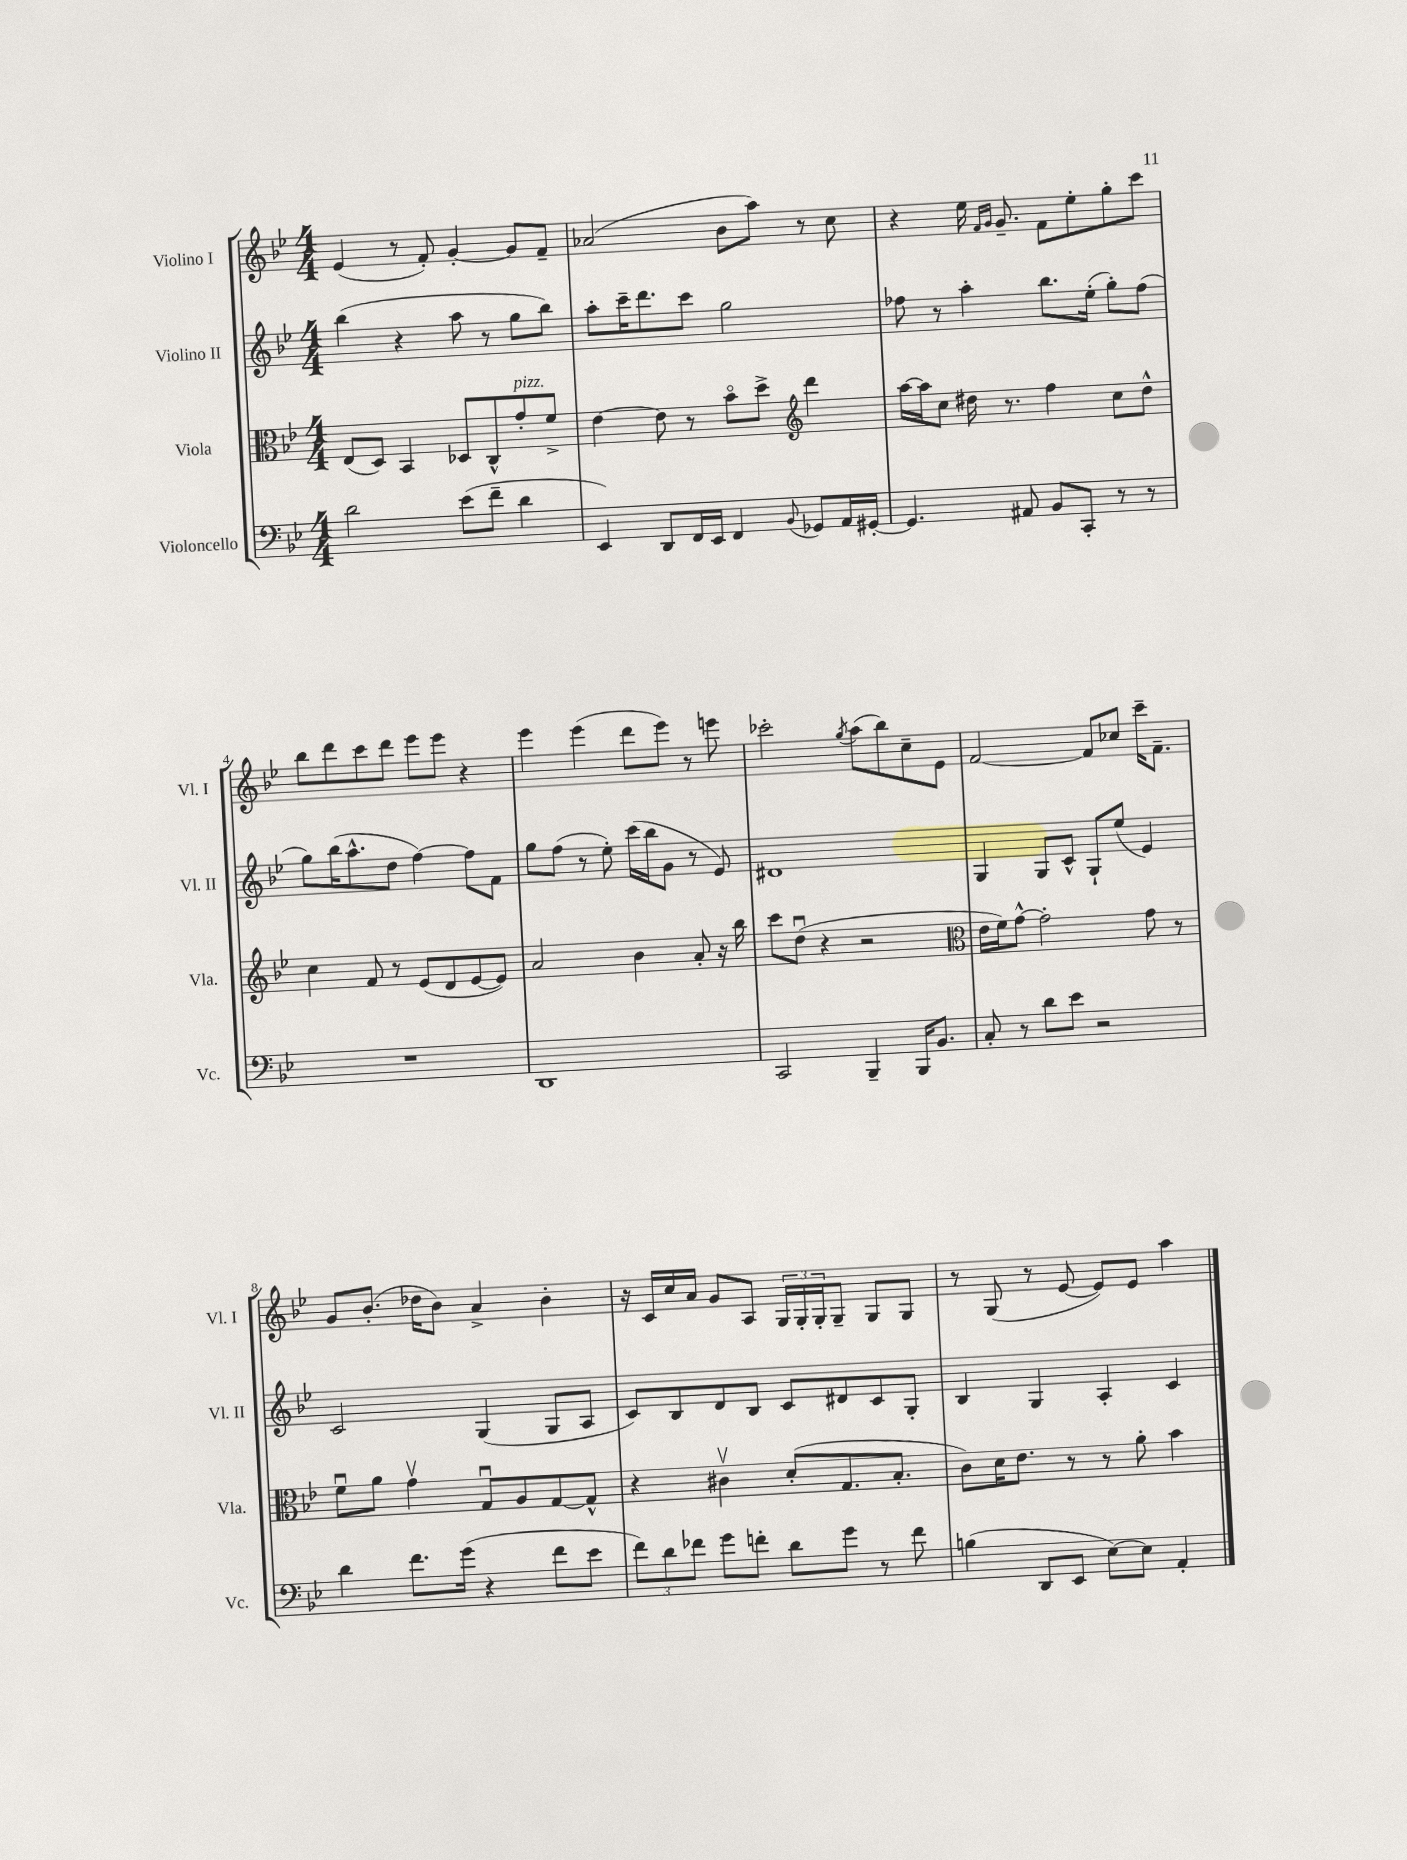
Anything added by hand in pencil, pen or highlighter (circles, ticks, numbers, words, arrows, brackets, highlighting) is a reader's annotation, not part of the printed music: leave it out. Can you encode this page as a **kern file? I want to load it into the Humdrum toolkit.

**kern	**kern	**kern	**kern
*part4	*part3	*part2	*part1
*staff4	*staff3	*staff2	*staff1
*I"Violoncello	*I"Viola	*I"Violino II	*I"Violino I
*I'Vc.	*I'Vla.	*I'Vl. II	*I'Vl. I
*clefF4	*clefC3	*clefG2	*clefG2
*k[b-e-]	*k[b-e-]	*k[b-e-]	*k[b-e-]
*M4/4	*M4/4	*M4/4	*M4/4
=1	=1	=1	=1
2d\	(8E-/L	(4bb-\	(4e-/
.	8D/J)	.	.
.	4BB-/	4r	8r
.	.	.	8f'/)
(8e-\L	8D-X/L	8aa\	[4g'/
8f~\J	8C^^/	8r	.
!	!LO:TX:a:i:t=pizz.	!	!
4d\	8g'/	8gg\L	8g/L]
.	8f^/J	8bb-\J)	8f~/J
=2	=2	=2	=2
4EE-/)	[4e-\	8aa'\L	(2a-X/
.	.	16ccc~\K	.
.	.	8.ddd\	.
8DD/L	8e-\]	.	.
16FF/L	8r	8ccc\J	.
16EE-/JJ	.	.	.
4FF/	8b-\L	2gg\	8b-\L
.	8dd^\J	.	8aa\J)
8qqBB-/	.	.	.
*	*clefG2	*	*
8GG-X/L	4ddd\	.	8r
16AA/L	.	.	8cc\
[16GG#X'/JJ	.	.	.
=3	=3	=3	=3
4.GG#/]	[16aa\LL	8ff-X\	4r
.	16aa\J]	.	.
.	8cc\J	8r	.
.	16dd#X\	4aa'\	16ee-\
.	.	.	16qqf/LL
.	.	.	16qqg/JJ
.	8.r	.	8.g~/
8AA#X/	.	.	.
8BB-/L	4ff\	8.bb-\L	8f\L
8CC'/J	.	.	8ee-'\
.	.	(16ee-'\Jk	.
8r	8cc\L	8gg'\L)	8gg'\
8r	8dd#^^\J	(8ff-\J	8ccc\J
!!LO:LB:g=z
=4	=4	=4	=4
1r	4cc\	8gg\L)	8bb-\L
.	.	(16bb-\K	8ddd\
.	.	8.aa^^\	.
.	8f/	.	8ccc\
.	8r	8dd\J	8ddd\J
.	(8e-/L	[4ff\)	8eee-\L
.	8d/	.	8eee-\J
.	[8e-/	8ff\L]	4r
.	8e-/J])	8f\J	.
=5	=5	=5	=5
1DD	2a/	8gg\L	4eee-\
.	.	(8ff\J	.
.	.	8r	(4eee-\
.	.	8ee-'\)	.
.	4b-\	(16ccc\LL	8ddd\L
.	.	16bb-\J	.
.	.	8g\J	8eee-\J)
.	8a'/	8r	8r
.	16r	8e-/)	8eeen\
.	16bb-\	.	.
=6	=6	=6	=6
2CC/	8ccc\L	1d#X	2ccc-X'\
.	(8ddu\J	.	.
.	4r	.	.
.	.	.	8qgg/
4BBB-~/	2r	.	(8aa\L
.	.	.	8bb-\)
16BBB-/KL	.	.	8cc~\
8.BB-/J	.	.	.
.	.	.	8e-\J
=7	=7	=7	=7
*	*clefC3	*	*
8C'/	16e-\LL	4G/	[2f/
.	16f\J)	.	.
8r	[8g^^\J	.	.
8d\L	2g'\]	8G/L	.
8e-\J	.	8c^^/J	.
2r	.	8G`/L	8f/L]
.	.	(8ee-/J	8cc-X/J
.	8g\	4e-/)	16ccc~\KL
.	.	.	8.f~\J
.	8r	.	.
!!LO:LB:g=z
=8	=8	=8	=8
4d\	8fu\L	2c/	8g/L
.	8a\J	.	(8.b-'/J
8.f\L	4gv\	.	.
.	.	.	16dd-X\KL
.	.	.	8b-\J)
(16g\Jk	.	.	.
4r	8Gu/L	(4G/	4a^/
.	8A/	.	.
8f\L	[8G/	8G/L	4b-'\
8e-\J	8G^^/J]	8A/J	.
=9	=9	=9	=9
12f\L)	4r	8c/L)	16r
.	.	.	16c/LL
12d\	.	.	.
.	.	8B-/	16cc/
12f-X\J	.	.	.
.	.	.	16a/JJ
8g\L	4c#Xv\	8d/	8g/L
8fn'\J	.	8B-/J	8A/J
8d\L	(8d'/L	8c/L	24G/LL
.	.	.	24G'/
.	.	.	24G'/J
8g\J	8.G/	8d#X/	8G~/J
8r	.	8c/	8G/L
.	8.B-'/J	.	.
8f\	.	8G'/J	8G/J
=10	=10	=10	=10
(4Bn\	8c\L)	4B-/	8r
.	16d\K	.	(8G/
.	8.e-\J	.	.
8DD/L	.	4G/	8r
8EE-/J	8r	.	[8e-/
[8E-\L)	8r	4A'/	8e-/L])
8E-\J]	8a'\	.	8e-/J
4AA'/	4b-\	4c/	4aa\
==	==	==	==
*-	*-	*-	*-
